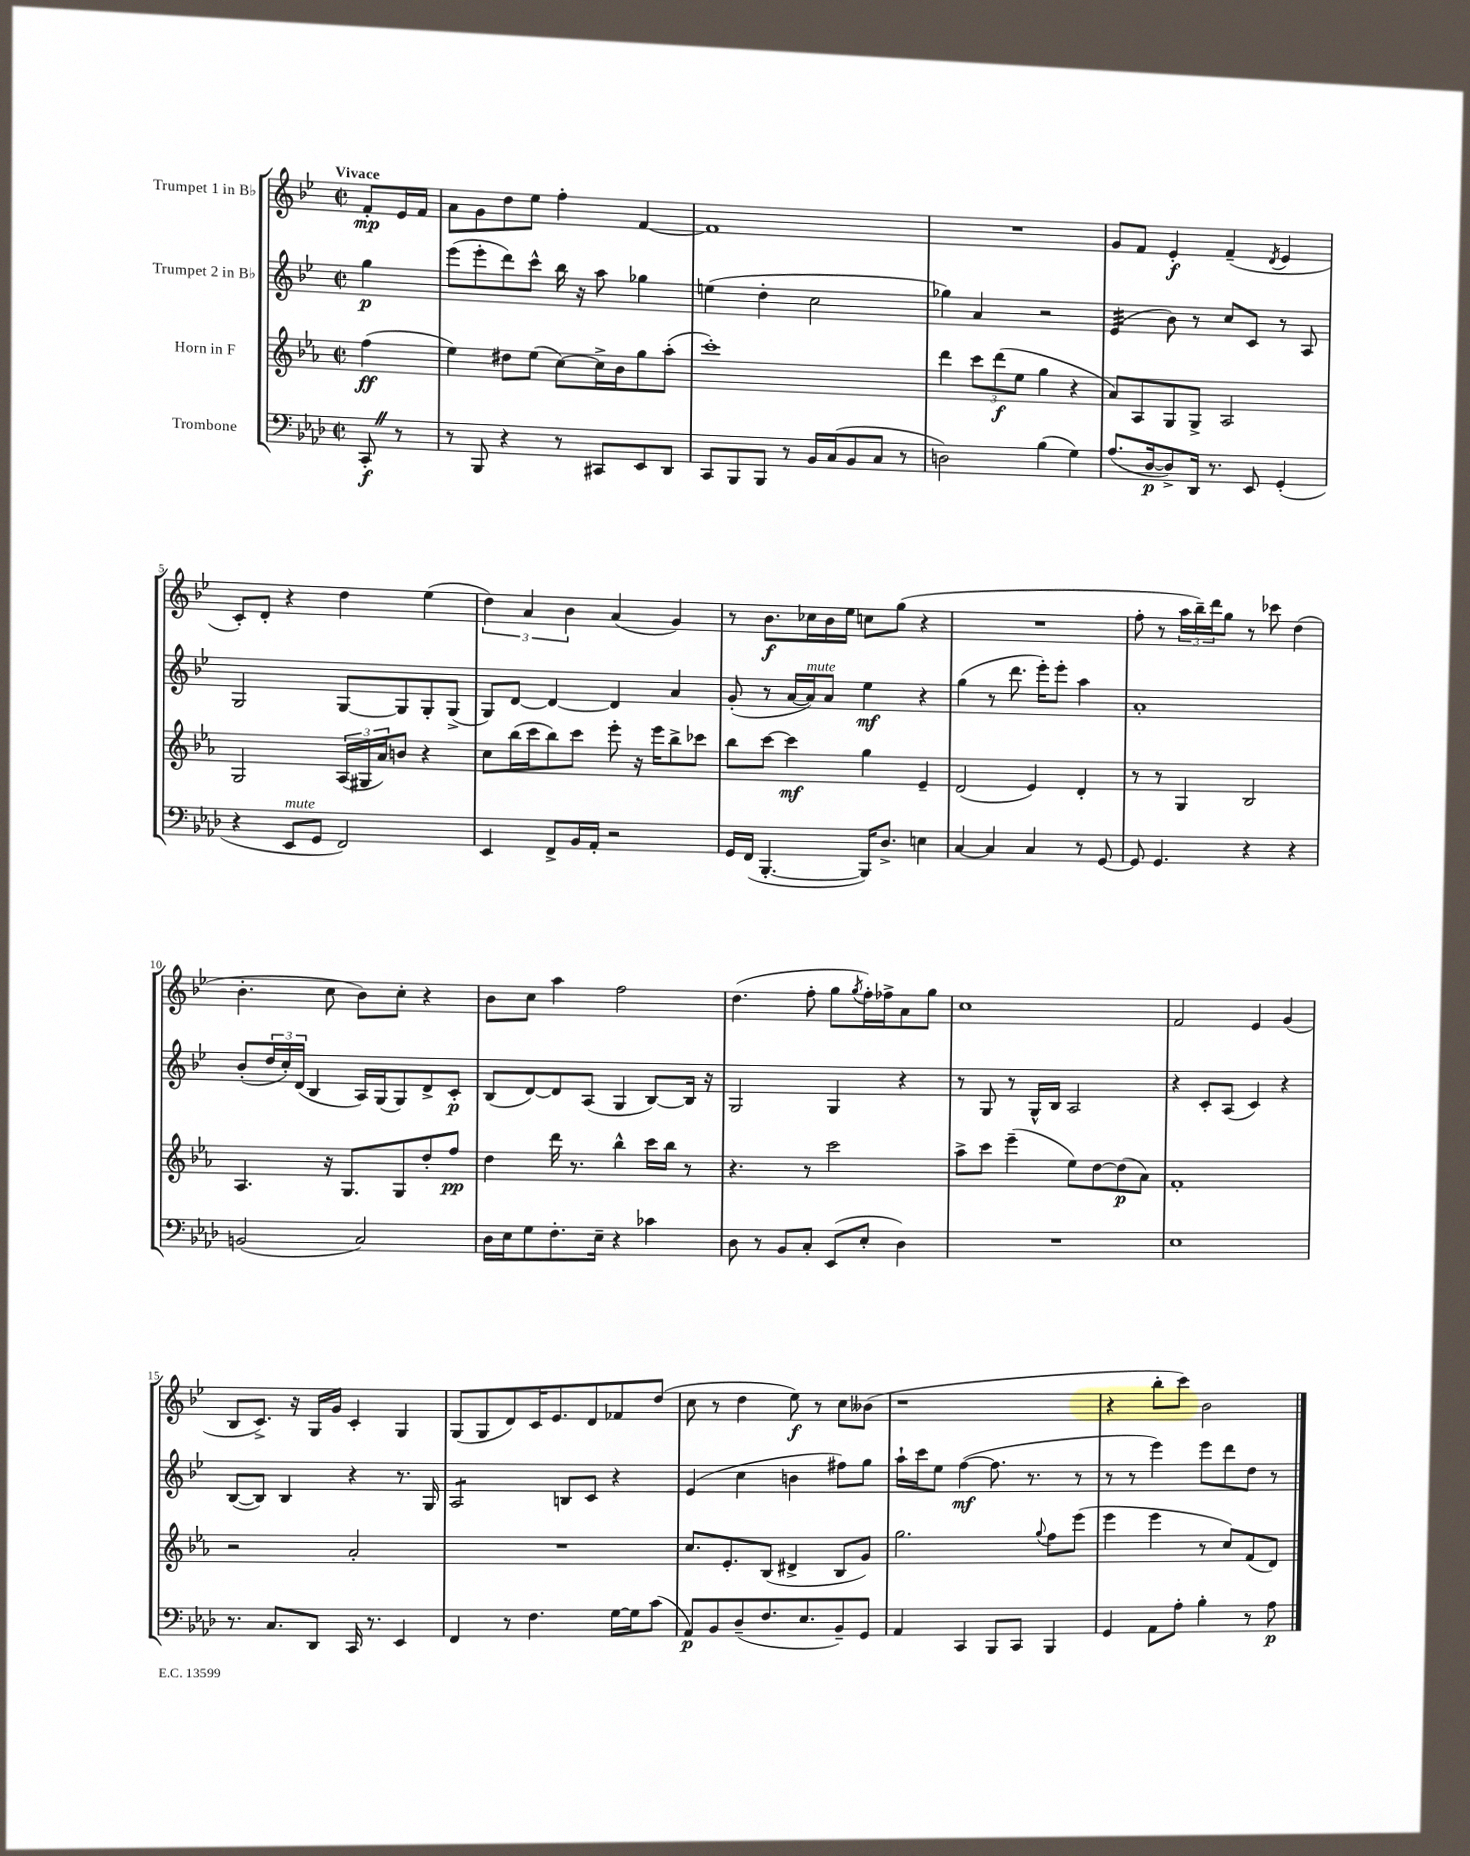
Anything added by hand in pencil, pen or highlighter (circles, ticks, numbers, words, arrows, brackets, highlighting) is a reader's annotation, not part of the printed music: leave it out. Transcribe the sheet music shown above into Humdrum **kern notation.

**kern	**kern	**kern	**kern
*staff4	*staff3	*staff2	*staff1
*clefF4	*clefG2	*clefG2	*clefG2
*k[b-e-a-d-]	*k[b-e-a-]	*k[b-e-]	*k[b-e-]
*M2/2	*M2/2	*M2/2	*M2/2
*met(c|)	*met(c|)	*met(c|)	*met(c|)
8CC'/	(4ff\	4gg\	8f'/L
8r	.	.	16e-/L
.	.	.	16f/JJ
=	=	=	=
8r	4ee-\)	(8eee-\L	8a\L
8BBB-/	.	8eee-'\	8g\
4r	8dd#\L	8ddd\)	8dd\
.	(8ee-\J	8ccc^^\J	8ee-\J
8r	[8cc\L)	16bb-\	4ff'\
.	.	16r	.
8CC#/L	16cc^\]L	8aa\	.
.	16b-\J	.	.
8EE-/	8gg\	4gg-\	[4f/
8DD-/J	(8aa-'\J	.	.
=	=	=	=
8CC/L	1ccc')	(4ee\	1f]
8BBB-/	.	.	.
8BBB-/J	.	4dd'\	.
8r	.	.	.
16BB-/LL	.	2cc\	.
(16C/J	.	.	.
8BB-/	.	.	.
8C/J	.	.	.
8r	.	.	.
=	=	=	=
2D\)	4ddd\	4gg-\)	1r
.	12ccc\L	4a/	.
.	(12ddd\	.	.
.	12ee-\J	.	.
(4B-\	4gg\	2r	.
4G\)	4r	.	.
=	=	=	=
(8.A-/L	8a-/L)	(4e-/	8g/L
.	8A-/	.	8f/J
[16D-/k	.	.	.
8D-^/])	8G/	8b-\)	4e-'/
16DD-/Jk	8G^/J	8r	.
8.r	.	.	.
.	2A-/	8cc/L	(4f~/
8EE-/	.	8c/J	.
.	.	.	8qd/
(4GG'/	.	8r	4e-/
.	.	8A/	.
=	=	=	=
4r	2G/	2G/	8c'/L)
.	.	.	8d'/J
8EE-/L	.	.	4r
8GG/J	.	.	.
2FF/)	(24A-/LL	[8G/L	4dd\
.	24G#/	.	.
.	24a-/J)	.	.
.	8b/J	8G/]	.
.	4r	8G'/	(4ee-\
.	.	(8G^/J	.
=	=	=	=
4EE-/	8cc\L	8G/L)	6dd\)
.	(16bb-\L	[8d/J	.
.	.	.	6a/
.	16ccc\J	.	.
8FF^/L	8bb-\)	4d/_	.
.	.	.	6b-\
16BB-/L	8ccc\J	.	.
16AA-'/JJ	.	.	.
2r	8eee-'\	4d/]	(4a/
.	16r	.	.
.	16eee-\LK	.	.
.	8bb-^\	4a/	4g/)
.	8ccc-\J	.	.
=	=	=	=
16GG/LL	8bb-\L	(8g'/	8r
(16FF/JJ	.	.	.
[4.BBB-'/	[8ccc\J	8r	8.b-\L
.	4ccc\]	[16a/LL	.
.	.	16a/]J)	16cc-\L
.	.	8a/J	16b-\
.	.	.	16ee-\JJ
16BBB-/]LK)	4gg\	4ee-\	8cc\L
8.D-^/J	.	.	.
.	.	.	(8gg\J
4E\	4e-~/	4r	4r
=	=	=	=
[4C/	(2d/	(4gg\	1r
4C/]	.	8r	.
.	.	8.ddd\	.
4C/	4e-/)	.	.
.	.	16eee-'\LK)	.
.	.	8eee-'\J	.
8r	4d'/	4aa\	.
[8GG/	.	.	.
=	=	=	=
8GG/]	8r	1a'	8ff'\
4.GG/	8r	.	8r
.	4G/	.	24aa\LL
.	.	.	24bb-~\)
.	.	.	24ddd\J
.	.	.	8gg\J
4r	2B-/	.	8r
.	.	.	8ccc-\
4r	.	.	(4dd\
=	=	=	=
(2BB/	4.A-/	(8b-'/L	4.b-'\
.	.	24dd/L	.
.	.	24cc'/)	.
.	.	(24d/JJ	.
.	.	4B-/	.
.	16r	.	8cc\
.	8.G/L	.	.
2C/)	.	16A/LL)	8b-\L)
.	.	(16G/J	.
.	8G/	8G/)	8cc'\J
.	8dd'/	8d^/	4r
.	8ff/J	8c'/J	.
=	=	=	=
16D-\LL	4dd\	(8B-/L	8b-\L
16E-\J	.	.	.
8G\	.	[8d/)	8cc\J
8.F'\	16ddd\	8d/]	4aa\
.	8.r	.	.
.	.	(8A/J	.
16E-~\Jk	.	.	.
4r	4bb-^^\	4G/	2ff\
4c-\	16ccc\LL	[8B-/L)	.
.	16bb-\JJ	.	.
.	8r	16B-/]Jk	.
.	.	16r	.
=	=	=	=
8D-\	4.r	2G/	(4.dd\
8r	.	.	.
8BB-/L	.	.	.
8C'/J	8r	.	8ff'\
(8EE-/L	2ccc\	4G/	8gg\L
.	.	.	8qgg/
8E-'/J	.	.	16ff'\L)
.	.	.	16ff-^\J
4D-\)	.	4r	8a\
.	.	.	8gg\J
=	=	=	=
1r	8aa-^\L	8r	1cc
.	8ccc\J	8G/	.
.	(4eee-~\	8r	.
.	.	16G^^/LL	.
.	.	16B-/JJ	.
.	8ee-\L)	2A/	.
.	[8dd\	.	.
.	(8dd\]	.	.
.	8a-\J)	.	.
=	=	=	=
1E-	1f'	4r	2f/
.	.	8c'/L	.
.	.	(8A/J	.
.	.	4c/)	4e-/
.	.	4r	(4g/
=	=	=	=
8.r	2r	([8B-/L	8B-/L
.	.	8B-/]J)	8.c^/J)
8.C/L	.	.	.
.	.	4B-/	.
.	.	.	16r
8DD-/J	.	.	16G/LL
.	.	.	16g/JJ
16CC/	2a-'/	4r	4c'/
8.r	.	.	.
4EE-/	.	8.r	4G/
.	.	16G/	.
=	=	=	=
4FF/	1r	2A/	(8G/L
.	.	.	8G/
8r	.	.	8d/)
4.F\	.	.	16c/K
.	.	.	8.e-/
.	.	8B/L	.
.	.	8c/J	8d/
[16G\LL	.	4r	8f-/
16G\]J	.	.	.
(8c\J	.	.	(8dd/J
=	=	=	=
8AA-/L)	8.cc/L	(4e-/	8cc\
8BB-/	.	.	8r
.	8.e-'/	.	.
(8D-~/	.	4cc\	4dd\
8.F/	(8B-/J	.	.
.	4d#^/	4b\	8ee-\)
8.E-/	.	.	.
.	.	.	8r
8BB-~/)	8B-/L	8ff#\L)	8cc\L
8GG/J	8g/J)	8gg\J	(8b--\J
=	=	=	=
4AA-/	2.gg\	16aa`\LL	1r
.	.	16ccc\J	.
.	.	8ee-\J	.
4CC/	.	([4ff\	.
8BBB-/L	.	8.ff\]	.
8CC/J	.	.	.
.	.	8.r	.
.	8qqgg/	.	.
4BBB-/	8ff\L	.	.
.	(8eee-\J	8r	.
=	=	=	=
4GG/	4eee-\	8r	4r
.	.	8r	.
8AA-\L	4eee-\	4eee-\)	8bb-'\L
8A-'\J	.	.	8ccc\J)
4B-'\	8r	8eee-\L	2b-\
.	8cc/L)	8ddd\	.
8r	(8f/	8dd\J	.
8A-\	8d/J)	8r	.
==	==	==	==
*-	*-	*-	*-
